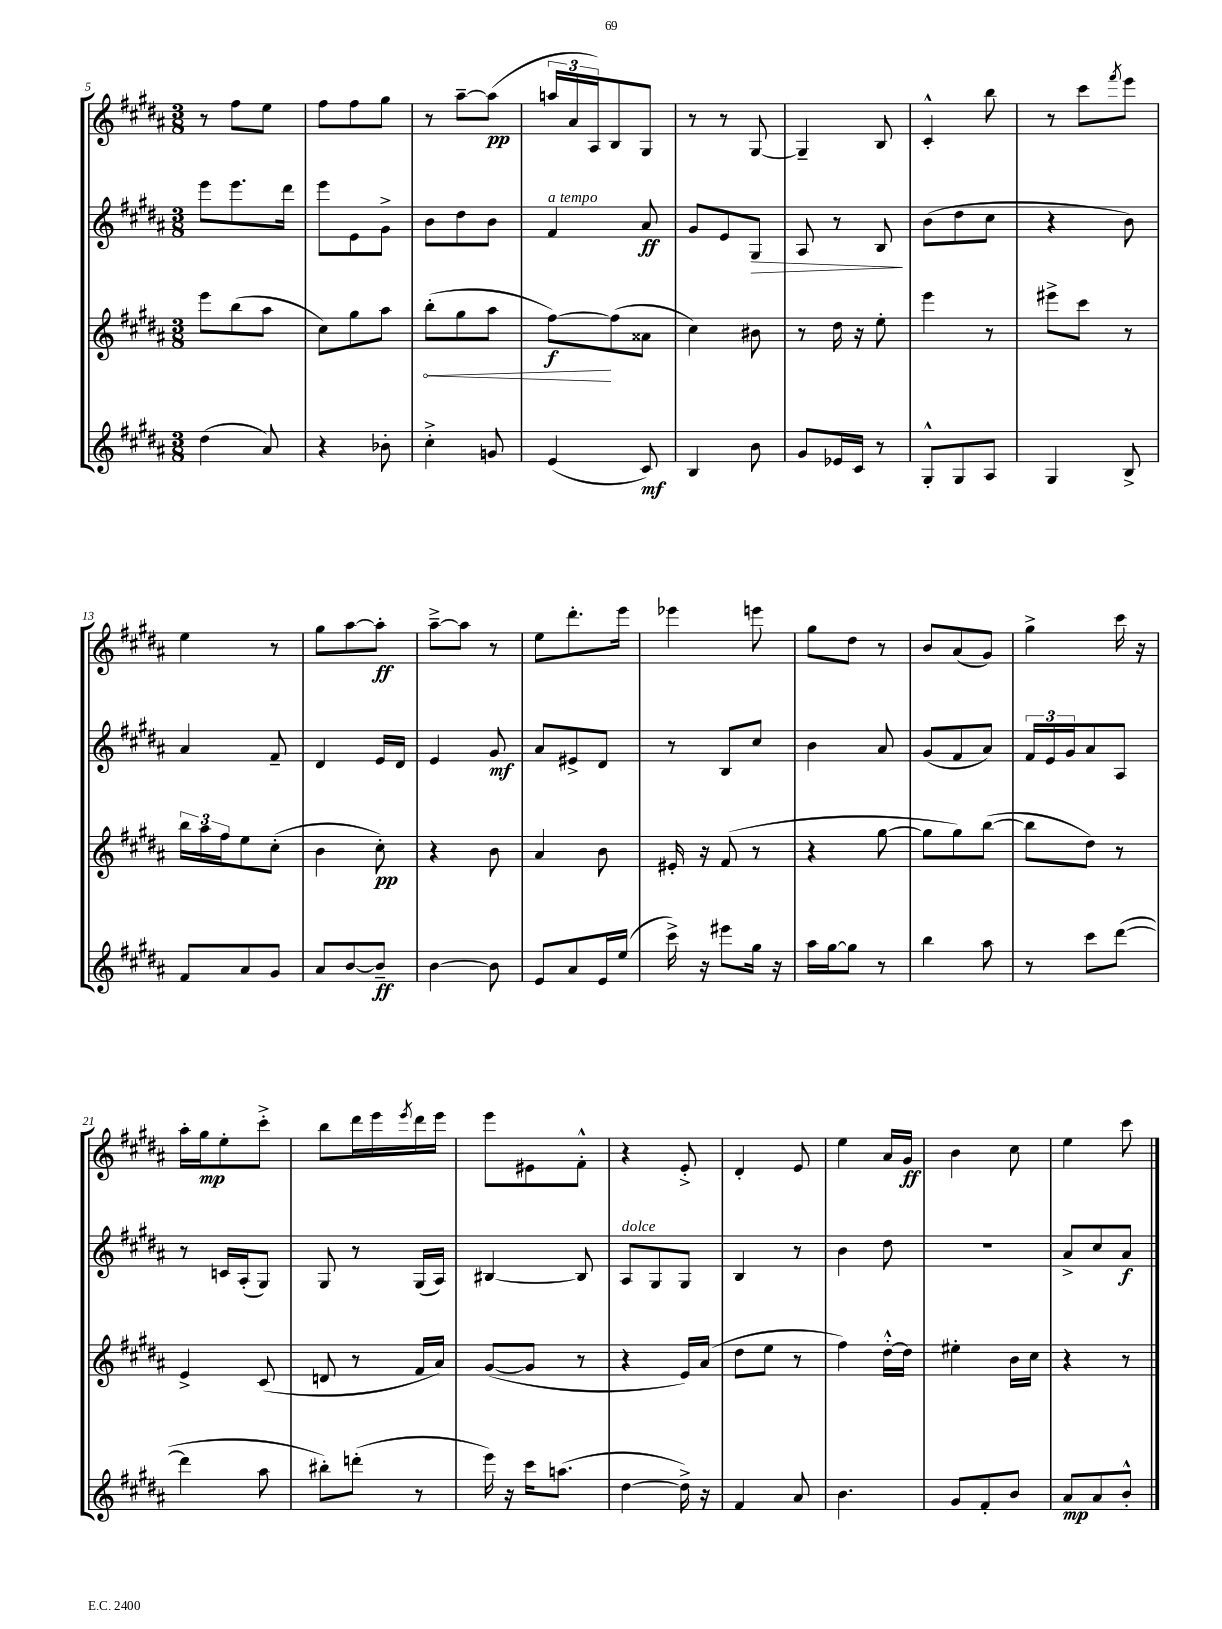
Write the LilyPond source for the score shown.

<<
\new StaffGroup <<
\new Staff = "s0" {
    \clef treble \key b \major \numericTimeSignature \time 3/8
    r8 fis''8 e''8 |
    fis''8 fis''8 gis''8 |
    r8 ais''8~-- ais''8\pp( |
    \tuplet 3/2 { a''16 ais'16 ais16) } b8 gis8 |
    r8 r8 gis8~ |
    gis4-- b8 |
    cis'4-.-^ b''8 |
    r8 cis'''8 \acciaccatura { fis'''8 } e'''8 |
    e''4 r8 |
    gis''8 ais''8~ ais''8-.\ff |
    ais''8~---> ais''8 r8 |
    e''8 dis'''8.-. e'''16 |
    ees'''4 e'''8 |
    gis''8 dis''8 r8 |
    b'8 ais'8( gis'8) |
    gis''4-> cis'''16 r16 |
    ais''16-. gis''16\mp e''8-. cis'''8-.-> |
    b''8 dis'''16 e'''16 \acciaccatura { e'''8 } dis'''16 e'''16 |
    e'''8 eis'8 fis'8-.-^ |
    r4 e'8-.-> |
    dis'4-. e'8 |
    e''4 ais'16 gis'16\ff |
    b'4 cis''8 |
    e''4 cis'''8 \bar "|." |
}
\new Staff = "s1" {
    \clef treble \key b \major \numericTimeSignature \time 3/8
    e'''8 e'''8. dis'''16 |
    e'''8 e'8 gis'8-> |
    b'8 dis''8 b'8 |
    fis'4^\markup { \italic "a tempo" } ais'8\ff |
    gis'8 e'8 gis8\> |
    ais8 r8 b8\! |
    b'8( dis''8 cis''8 |
    r4 b'8) |
    ais'4 fis'8-- |
    dis'4 e'16 dis'16 |
    e'4 gis'8\mf |
    ais'8 eis'8-> dis'8 |
    r8 b8 cis''8 |
    b'4 ais'8 |
    gis'8( fis'8 ais'8) |
    \tuplet 3/2 { fis'16 e'16 gis'16 } ais'8 ais8 |
    r8 c'16 ais16-.( gis8) |
    gis8 r8 gis16( ais16) |
    bis4~ bis8 |
    ais8^\markup { \italic "dolce" } gis8 gis8 |
    b4 r8 |
    b'4 dis''8 |
    R4. |
    ais'8-> cis''8 ais'8\f \bar "|." |
}
\new Staff = "s2" {
    \clef treble \key b \major \numericTimeSignature \time 3/8
    e'''8 b''8( ais''8 |
    cis''8) gis''8 ais''8 |
    \once \override Hairpin.circled-tip = ##t b''8-.\<( gis''8 ais''8 |
    fis''8~\f\!) fis''8( aisis'8 |
    cis''4) bis'8 |
    r8 dis''16 r16 e''8-. |
    e'''4 r8 |
    eis'''8-> cis'''8 r8 |
    \tuplet 3/2 { b''16 ais''16 fis''16 } e''8 cis''8-.( |
    b'4 cis''8-.\pp) |
    r4 b'8 |
    ais'4 b'8 |
    eis'16-. r16 fis'8( r8 |
    r4 gis''8~ |
    gis''8 gis''8) b''8~( |
    b''8 dis''8) r8 |
    e'4-> cis'8( |
    d'8 r8 fis'16 ais'16) |
    gis'8~( gis'8 r8 |
    r4 e'16) ais'16( |
    dis''8 e''8 r8 |
    fis''4) dis''16~-.-^ dis''16 |
    eis''4-. b'16 cis''16 |
    r4 r8 \bar "|." |
}
\new Staff = "s3" {
    \clef treble \key b \major \numericTimeSignature \time 3/8
    dis''4( ais'8) |
    r4 bes'8-. |
    cis''4-.-> g'8 |
    e'4( cis'8\mf) |
    b4 b'8 |
    gis'8 ees'16 cis'16 r8 |
    gis8-.-^ gis8 ais8 |
    gis4 b8-> |
    fis'8 ais'8 gis'8 |
    ais'8 b'8~ b'8--\ff |
    b'4~ b'8 |
    e'8 ais'8 e'16 e''16( |
    cis'''16->) r16 eis'''8 gis''16 r16 |
    ais''16 gis''16~ gis''8 r8 |
    b''4 ais''8 |
    r8 cis'''8 dis'''8~( |
    dis'''4 ais''8 |
    bis''8-.) d'''8-.( r8 |
    e'''16) r16 cis'''16 a''8.( |
    dis''4~ dis''16->) r16 |
    fis'4 ais'8 |
    b'4. |
    gis'8 fis'8-. b'8 |
    ais'8\mp ais'8 b'8-.-^ \bar "|." |
}
>>
>>
\layout { \context { \Score currentBarNumber = #5 } }
